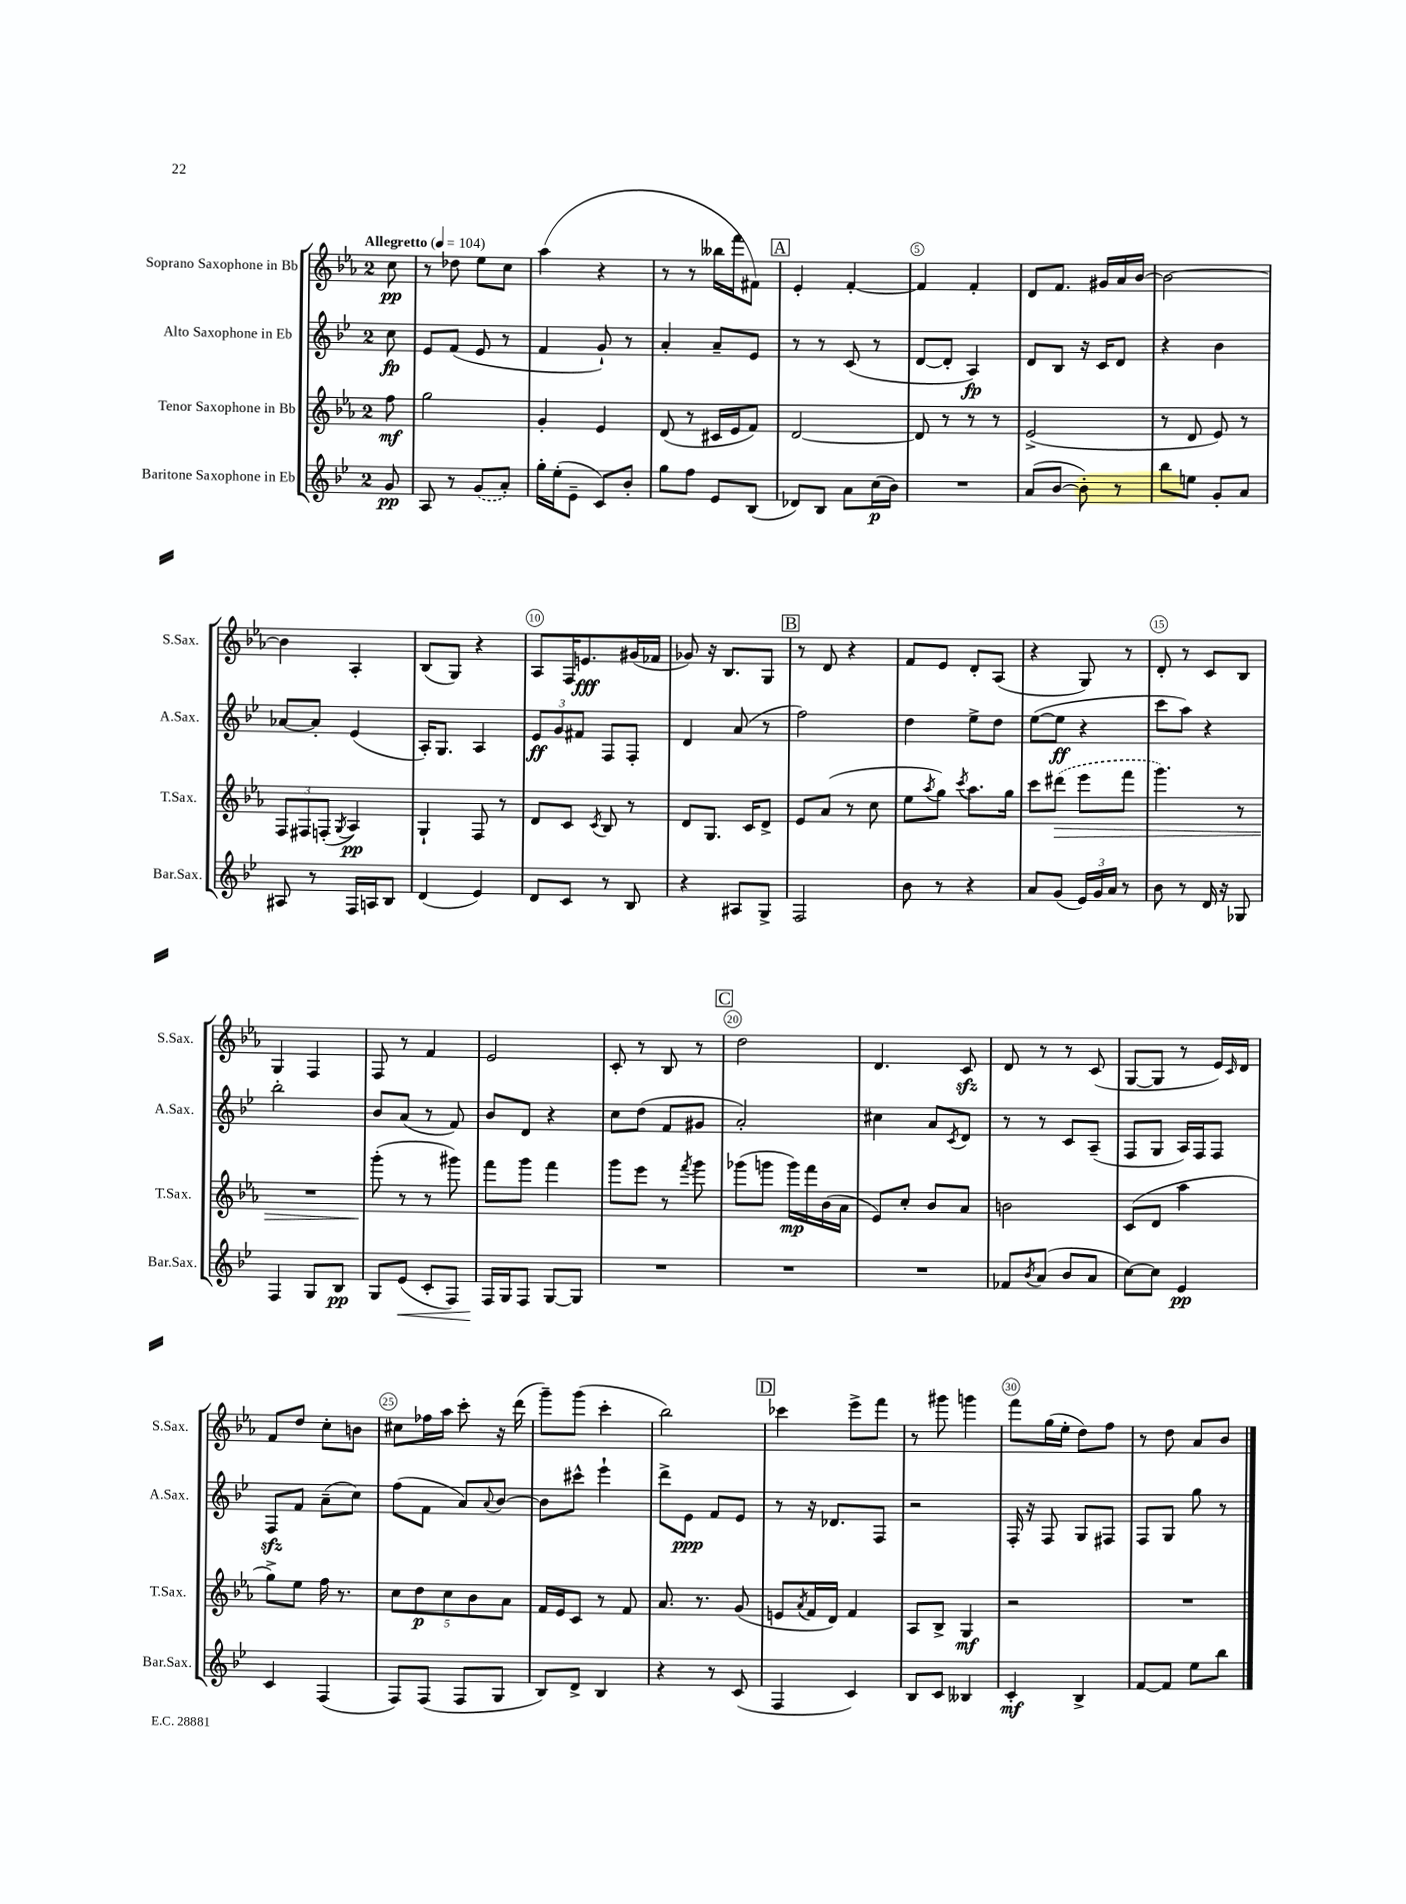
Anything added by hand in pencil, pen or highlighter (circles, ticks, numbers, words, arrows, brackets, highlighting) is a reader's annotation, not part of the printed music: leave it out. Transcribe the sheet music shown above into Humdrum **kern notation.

**kern	**kern	**kern	**kern
*staff4	*staff3	*staff2	*staff1
*clefG2	*clefG2	*clefG2	*clefG2
*k[b-e-]	*k[b-e-a-]	*k[b-e-]	*k[b-e-a-]
*M2/4	*M2/4	*M2/4	*M2/4
*MM104	*MM104	*MM104	*MM104
8g	8ff	8cc	8cc
=	=	=	=
8A	2gg	8e-	8r
8r	.	(8f	8dd-
(8g	.	8e-	8ee-
8a')	.	8r	8cc
=	=	=	=
16gg'	4g'	4f	(4aa-
(16ee-'	.	.	.
8e-~	.	.	.
8c)	4e-	8g`)	4r
8b-'	.	8r	.
=	=	=	=
8gg	(8d	4a'	8r
8ff	8r	.	8r
8e-	16c#	8a~	16bb--
.	16e-	.	16fff
(8B-	8f)	8e-	8f#)
=	=	=	=
8d-)	[2d	8r	4e-'
8B-	.	8r	.
8a	.	(8c	[4f'
(16cc	.	8r	.
16b-)	.	.	.
=	=	=	=
2r	8d]	[8d	4f]
.	8r	8d']	.
.	8r	4A)	4f'
.	8r	.	.
=	=	=	=
(8a	(2e-^	8d	8d
[8b-	.	8B-	8.f
8b-'])	.	16r	.
.	.	16c	16g#
8r	.	8d	16a-
.	.	.	[16b-
=	=	=	=
8bb-	8r	4r	2b-_
8ee	8d	.	.
8g'	8e-)	4b-	.
8a	8r	.	.
=	=	=	=
8A#	12F	[8a-	4b-]
.	12F#	.	.
8r	.	8a-']	.
.	(12F'	.	.
.	8qG	.	.
16F	4A-)	(4e-	4A-'
16A	.	.	.
8B-	.	.	.
=	=	=	=
(4d	4G`	16A')	(8B-
.	.	8.G	.
.	.	.	8G)
4e-)	8F	4A	4r
.	8r	.	.
=	=	=	=
8d	8d	12e-	8A-
.	.	12g	.
8c	8c	.	16F
.	.	12f#	.
.	.	.	8.e
.	8qc	.	.
8r	8B-	8F	.
8B-	8r	8F'	(16g#
.	.	.	16f-
=	=	=	=
4r	8d	4d	8g-)
.	8.G	.	16r
.	.	.	8.B-
8A#	.	(8a	.
.	16c	.	.
8G^	8d^	8r	8G
=	=	=	=
2F	8e-	2ff)	8r
.	(8a-	.	8d
.	8r	.	4r
.	8cc	.	.
=	=	=	=
8b-	8ee-	4dd	8f
.	8qaa-	.	.
8r	8gg)	.	8e-
.	8qccc	.	.
4r	8.aa-	8ee-^	8d'
.	.	8dd	(8A-
.	16gg	.	.
=	=	=	=
8a	8ccc	([8ee-	4r
(8g	(8ddd#	8ee-]	.
24e-)	8eee-	4r	8G)
24g	.	.	.
24a	.	.	.
8r	8fff	.	8r
=	=	=	=
8b-	4.ggg)	8ccc	8d'
8r	.	8aa)	8r
16d	.	4r	8c
16r	.	.	.
8G-	8r	.	8B-
=	=	=	=
4F	2r	2bb-'	4G
8G	.	.	4F
8B-	.	.	.
=	=	=	=
8G	(8ggg'	8b-	8F
(8e-	8r	(8a	8r
8c'	8r	8r	4f
8F)	8ggg#)	8f)	.
=	=	=	=
16F	8fff	8b-	2e-
16G	.	.	.
8F	8ggg	8d	.
[8G	4fff	4r	.
8G]	.	.	.
=	=	=	=
2r	8ggg	8cc	8c'
.	8eee-	(8dd	8r
.	8r	8f	8B-
.	8qfff	.	.
.	8ggg	8g#	8r
=	=	=	=
2r	(8ggg-	2a')	2dd
.	8ggg	.	.
.	16ggg)	.	.
.	16fff	.	.
.	(16b-	.	.
.	16a-	.	.
=	=	=	=
2r	8e-)	4cc#	4.d
.	8cc'	.	.
.	8b-	8a	.
.	.	8qc	.
.	8a-	8d	8c
=	=	=	=
8f-	2b	8r	8d
8qb-	.	.	.
(8a	.	8r	8r
8b-	.	8c	8r
8a	.	(8A~	(8c
=	=	=	=
[8cc)	(8c	8F	[8G
8cc]	8d	8G	8G]
4e-	4aa-	16A)	8r
.	.	16F	.
.	.	8F	16e-)
.	.	.	16qqc
.	.	.	16d
=	=	=	=
4c	8gg^)	8F	8f
.	8ee-	8f	8dd
(4F	16ff	(8a~	8cc'
.	8.r	.	.
.	.	8cc)	8b
=	=	=	=
8F)	10cc	(8ff	8cc#
.	10dd	.	.
(8F	.	8f	16ff-
.	.	.	16aa-
.	10cc	.	.
8F	.	8a)	8ccc'
.	10b-	.	.
.	.	8qqa	.
8G	.	[8b-	16r
.	10a-	.	.
.	.	.	(16ddd
=	=	=	=
8B-)	16f	8b-]	8ggg~)
.	16e-	.	.
8d^	8c	8ccc#^^	(8ggg
4B-	8r	4eee-`	4ccc'
.	8f	.	.
=	=	=	=
4r	8.a-	8ddd^	2bb-)
.	.	8e-	.
.	8.r	.	.
8r	.	8f	.
(8c	(8g	8e-	.
=	=	=	=
4F	8e	8r	4ccc-
.	8qa-	.	.
.	16f	16r	.
.	16d)	8.d-	.
4c)	4f	.	8eee-^
.	.	8F	8fff
=	=	=	=
8B-	8A-	2r	8r
8c	8B-^	.	8ggg#
4B--	4G	.	4ggg
=	=	=	=
4c'	2r	16F'	8fff
.	.	16r	.
.	.	8F	(16gg
.	.	.	16ee-'
4B-^	.	8G	8dd)
.	.	8F#	8ff
=	=	=	=
[8f	2r	8F	8r
8f]	.	8G	8dd
8ee-	.	8gg	8a-
8bb-	.	8r	8b-
==	==	==	==
*-	*-	*-	*-
